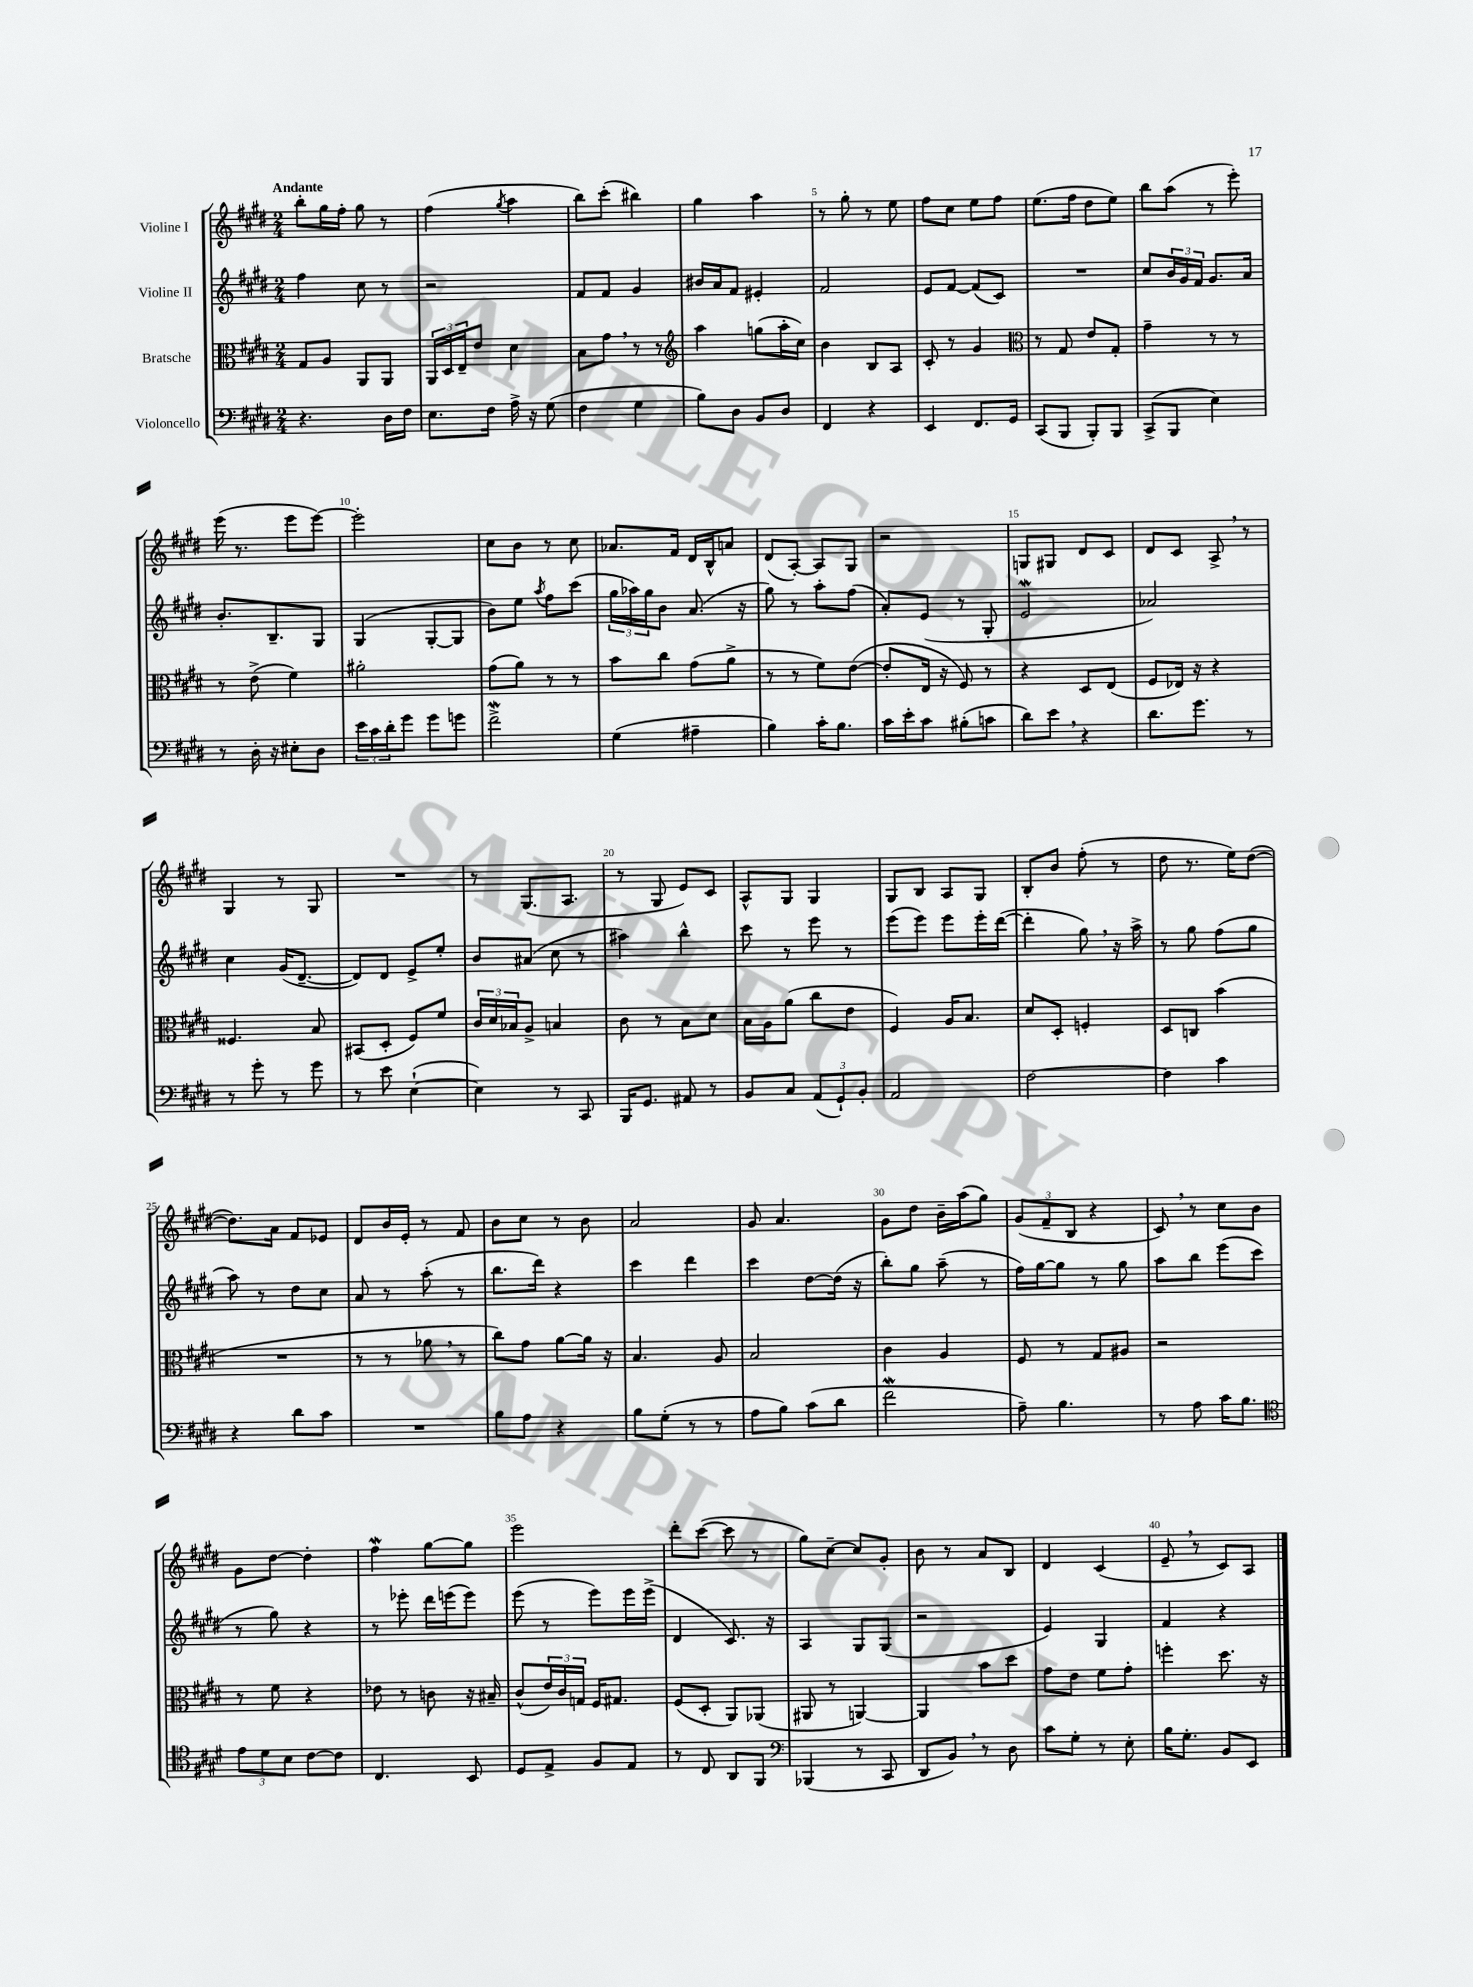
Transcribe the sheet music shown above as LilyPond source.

<<
\new StaffGroup <<
\new Staff = "s0" \with { instrumentName = "Violine I" } {
    \clef treble \key e \major \numericTimeSignature \time 2/4 \tempo "Andante"
    b''8-. gis''16 fis''16-. gis''8 r8 |
    fis''4( \acciaccatura { gis''8 } a''4 |
    b''8) cis'''8-.( bis''4) |
    gis''4 a''4 |
    r8 gis''8-. r8 e''8 |
    fis''8 cis''8 e''8 fis''8 |
    e''8.( fis''16 dis''8 e''8) |
    b''8 a''8( r8 e'''8-.) |
    e'''16( r8. e'''8 e'''8~) |
    e'''2-. |
    cis''8 b'8 r8 cis''8 |
    aes'8. fis'16 dis'16 b16-^ a'8 |
    dis'8( a8~-.) a8 gis8 |
    r2 |
    g8 gis8 dis'8 cis'8 |
    dis'8 cis'8 a8-> \breathe r8 |
    gis4 r8 gis8 |
    R2 |
    r8 gis8.( a8. |
    r8 gis8 e'8) cis'8 |
    a8-^ gis8 gis4 |
    gis8 b8 a8 gis8 |
    b8-. b'8 fis''8-.( r8 |
    dis''8 r8. e''16) dis''8~( |
    dis''8.) a'16 fis'8 ees'8 |
    dis'8 b'16 e'16-. r8 fis'8 |
    b'8 cis''8 r8 b'8 |
    a'2 |
    gis'8 a'4. |
    gis'8 dis''8 b'16-- a''16( gis''8) |
    \tuplet 3/2 { gis'8( fis'8-- b8 } r4 |
    cis'8) \breathe r8 cis''8 b'8 |
    gis'8 dis''8~ dis''4-. |
    fis''4\mordent gis''8~ gis''8 |
    e'''2 |
    dis'''8-. cis'''8~( cis'''8 r8 |
    gis''8) cis''8~-- cis''8 gis'8-. |
    b'8 r8 a'8 b8 |
    dis'4 cis'4( |
    e'8-- \breathe r8 cis'8) a8 \bar "|." |
}
\new Staff = "s1" \with { instrumentName = "Violine II" } {
    \clef treble \key e \major \numericTimeSignature \time 2/4
    fis''4 cis''8 r8 |
    r2 |
    fis'8 fis'8 gis'4 |
    bis'16 a'16 fis'8 eis'4-. |
    fis'2 |
    e'8 fis'8~ fis'8( cis'8) |
    R2 |
    cis''8 \tuplet 3/2 { b'16 gis'16 fis'16 } gis'8. a'16 |
    b'8.-. b8.-- gis8 |
    gis4( gis8~-. gis8 |
    b'8) e''8 \acciaccatura { a''8 } fis''8 cis'''8( |
    \tuplet 3/2 { gis''16 aes''16) gis''16 } b'8 a'8.( r16 |
    gis''8) r8 a''8-. fis''8( |
    a'8-.) e'8( r8 gis8-. |
    e'2\mordent |
    aes'2) |
    cis''4 gis'16( dis'8.~-- |
    dis'8) dis'8 e'8-> e''8-. |
    b'8 ais'8( cis''8 r8 |
    ais''4) b''4-^ |
    cis'''8 r8 e'''8 r8 |
    e'''8( e'''8) e'''8 e'''16-. dis'''16~( |
    dis'''4-. gis''8) \breathe r16 a''16-> |
    r8 gis''8 fis''8( gis''8 |
    a''8) r8 dis''8 cis''8 |
    a'8 r8 a''8-.( r8 |
    b''8. dis'''16) r4 |
    cis'''4 dis'''4 |
    cis'''4 dis''8~ dis''16( r16 |
    b''8-.) gis''8 a''8--( r8 |
    fis''16) gis''16~ gis''8 r8 gis''8 |
    a''8 b''8 e'''8( cis'''8 |
    r8 gis''8) r4 |
    r8 ees'''8-. dis'''16 e'''16( e'''8) |
    e'''8( r8 e'''8) e'''16 e'''16->( |
    dis'4 cis'8.) r16 |
    a4 gis8 gis8( |
    r2 |
    e'4) gis4 |
    fis'4 r4 \bar "|." |
}
\new Staff = "s2" \with { instrumentName = "Bratsche" } {
    \clef alto \key e \major \numericTimeSignature \time 2/4
    gis8 a8 a,8 a,8 |
    \tuplet 3/2 { a,16 dis16 e16-- } e'8 dis'4 |
    b8 gis'8 \breathe r8 r8 |
    \clef treble a''4 g''8( a''16-. cis''16) |
    b'4 b8 a8 |
    cis'8-. r8 gis'4 |
    \clef alto r8 gis8 e'8 gis8-. |
    gis'4-- r8 r8 |
    r8 e'8->( fis'4) |
    ais'2-. |
    gis'8( a'8) r8 r8 |
    b'8 cis''8 gis'8( a'8-> |
    r8 r8 fis'8) e'8~( |
    e'8-. e16 r16 fis8) r8 |
    r4 dis8 e8( |
    fis8 ees16) r16 r4 |
    fisis4. b8 |
    bis,8( dis8-. fis8) fis'8 |
    \tuplet 3/2 { cis'16 dis'16 bes16 } a8-> b4 |
    cis'8 r8 b8 dis'8 |
    b16 a16 a'8( cis''8 e'8 |
    fis4) a16 b8. |
    dis'8 dis8-. f4-. |
    dis8 c8 b'4( |
    R2 |
    r8 r8 aes'8 \breathe r8 |
    cis''8) gis'8 a'8~ a'16 r16 |
    b4. a8 |
    b2 |
    cis'4 a4 |
    fis8 r8 gis8 ais8 |
    r2 |
    r8 fis'8 r4 |
    ees'8 r8 c'8 r16 bis16-- |
    cis'8-^( \tuplet 3/2 { e'16) cis'16 g16 } fis16 gis8. |
    fis8( dis8-. a,8) aes,8( |
    ais,8 r8 a,4~) |
    a,4 b'8 dis''8 |
    gis'8 e'8 fis'8 gis'8-. |
    f''4-. dis''8. r16 \bar "|." |
}
\new Staff = "s3" \with { instrumentName = "Violoncello" } {
    \clef bass \key e \major \numericTimeSignature \time 2/4
    r4. dis16 fis16 |
    e8. fis16 a16-> r16 gis8( |
    fis4 gis4 |
    b8) dis8 b,8 dis8 |
    fis,4 r4 |
    e,4 fis,8. gis,16 |
    cis,8( b,,8 b,,8-.) b,,8 |
    cis,8->( b,,8 e4) |
    r8 dis16-. r16 eis8-. dis8 |
    \tuplet 3/2 { e'16 cis'16 dis'16-. } gis'8 gis'8 g'8 |
    fis'2->\mordent |
    gis4( ais4-- |
    b4) cis'16-. b8. |
    cis'16 e'16-. cis'8 bis8-.( c'8 |
    dis'8) e'8 \breathe r4 |
    dis'8. gis'8. r8 |
    r8 gis'8-. r8 gis'8 |
    r8 e'8 e4~-!( |
    e4) r8 cis,8 |
    b,,16 gis,8. ais,8 r8 |
    b,8 cis8 \tuplet 3/2 { a,8( gis,8-!) b,8-. } |
    a,2 |
    fis2~ |
    fis4 cis'4 |
    r4 dis'8 cis'8 |
    R2 |
    b8 a8 r4 |
    b8 gis8-.( r8 r8 |
    a8 b8) cis'8( dis'8 |
    fis'2\mordent |
    a8--) b4. |
    r8 a8 cis'16 b8. |
    \clef tenor \tuplet 3/2 { e'8 dis'8 b8 } cis'8~ cis'8 |
    cis4. b,8 |
    dis8 e8-> fis8 e8 |
    r8 cis8 a,8 fis,8 |
    \clef bass bes,,4( r8 cis,8 |
    dis,8 b,8) \breathe r8 dis8 |
    cis'8 gis8-. r8 e8-. |
    b16 gis8.-. b,8 e,8 \bar "|." |
}
>>
>>
\layout { \context { \Score \override BarNumber.break-visibility = ##(#f #t #t) barNumberVisibility = #(every-nth-bar-number-visible 5) } }
